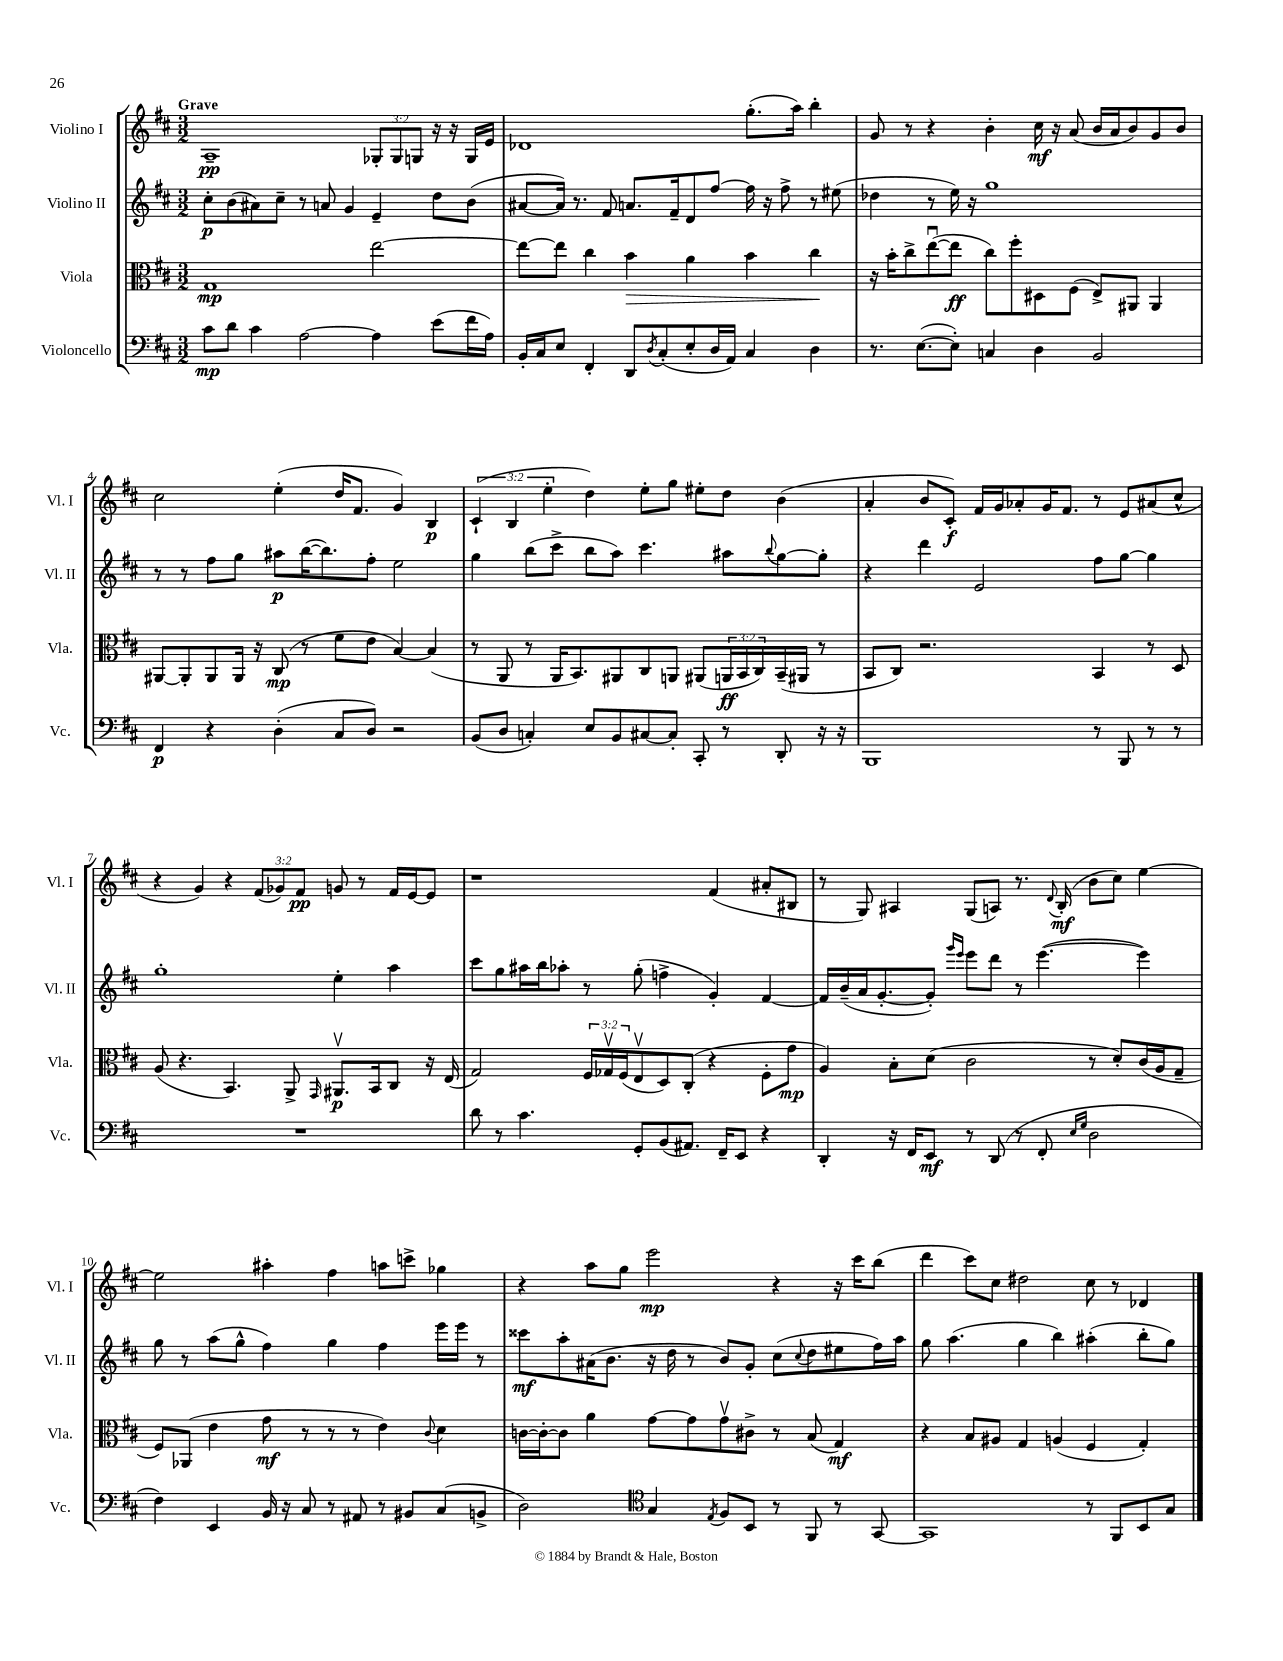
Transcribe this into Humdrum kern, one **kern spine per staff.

**kern	**dynam	**kern	**dynam	**kern	**dynam	**kern	**dynam
*part4	*part4	*part3	*part3	*part2	*part2	*part1	*part1
*staff4	*staff4	*staff3	*staff3	*staff2	*staff2	*staff1	*staff1
*I"Violoncello	*	*I"Viola	*	*I"Violino II	*	*I"Violino I	*
*I'Vc.	*	*I'Vla.	*	*I'Vl. II	*	*I'Vl. I	*
*clefF4	*	*clefC3	*	*clefG2	*	*clefG2	*
*k[f#c#]	*	*k[f#c#]	*	*k[f#c#]	*	*k[f#c#]	*
*M3/2	*	*M3/2	*	*M3/2	*	*M3/2	*
=1	=1	=1	=1	=1	=1	=1	=1
!	!	!	!	!	!	!LO:TX:a:B:t=Grave	!
8c#\L	mp	1G	mp	8cc#'\L	p	1A~	pp
8d\J	.	.	.	(8b\	.	.	.
4c#\	.	.	.	8a#X\)	.	.	.
.	.	.	.	8cc#~\J	.	.	.
[2A\	.	.	.	8r	.	.	.
.	.	.	.	8an/	.	.	.
.	.	.	.	4g/	.	.	.
4A\]	.	[2ee\	.	4e~/	.	12G-X'/L	.
.	.	.	.	.	.	12G-/	.
.	.	.	.	.	.	12Gn/J	.
(8e\L	.	.	.	8dd\L	.	16r	.
.	.	.	.	.	.	16r	.
16f#\L	.	.	.	(8b\J	.	16G/LL	.
16A\JJ)	.	.	.	.	.	16e/JJ	.
=2	=2	=2	=2	=2	=2	=2	=2
16BB'/LL	.	8ee\L_	.	[8a#X/L	.	1d-X	.
16C#/J	.	.	.	.	.	.	.
8E/J	.	8ee\J]	.	16a#/Jk])	.	.	.
.	.	.	.	8.r	.	.	.
4FF#'/	.	4cc#\	.	.	.	.	.
.	.	.	.	8f#/	.	.	.
!	!	!	!LO:HP:b	!	!	!	!
8DD/L	.	4b\	>	8.an/L	.	.	.
8qD/	.	.	.	.	.	.	.
(8C#'/	.	.	.	.	.	.	.
.	.	.	.	16f#~/k	.	.	.
8E'/	.	4a\	.	8d/	.	.	.
16D/L	.	.	.	[8ff#/J	.	.	.
16AA/JJ)	.	.	.	.	.	.	.
4C#/	.	4b\	.	16ff#\]	.	(8.gg'\L	.
.	.	.	.	16r	.	.	.
.	.	.	.	8ff#^\	.	.	.
.	.	.	.	.	.	16aa\Jk)	.
4D\	.	4cc#\	.	8r	.	4bb'\	.
.	.	.	.	(8ee#X\	.	.	.
.	.	.	]	.	.	.	.
=3	=3	=3	=3	=3	=3	=3	=3
8.r	.	16r	.	4dd-X\	.	8g/	.
.	.	16b'\KL	.	.	.	.	.
.	.	8cc#^\	.	.	.	8r	.
([8.E\L	.	.	.	.	.	.	.
.	.	([8eeu\	.	8r	.	4r	.
8E'\J])	.	8ee\J]	ff	16ee\)	.	.	.
.	.	.	.	16r	.	.	.
4Cn/	.	8cc#\L)	.	1gg	.	4b'\	.
.	.	8ff#'\	.	.	.	.	.
4D\	.	8D#X\	.	.	.	16cc#\	mf
.	.	.	.	.	.	16r	.
.	.	(8F#\J	.	.	.	(8a/	.
2BB/	.	8E^/L)	.	.	.	16b/LL	.
.	.	.	.	.	.	16a/J	.
.	.	8AA#X/J	.	.	.	8b/)	.
.	.	4AA#/	.	.	.	8g/	.
.	.	.	.	.	.	8b/J	.
!!LO:LB:g=z
=4	=4	=4	=4	=4	=4	=4	=4
4FF#/	p	[8AA#X/L	.	8r	.	2cc#\	.
.	.	8AA#'/]	.	8r	.	.	.
4r	.	8AA#/	.	8ff#\L	.	.	.
.	.	16AA#/Jk	.	8gg\J	.	.	.
.	.	16r	.	.	.	.	.
(4D'\	.	(8C#/	mp	8aa#X\L	p	(4ee'\	.
.	.	8r	.	([16bb\K	.	.	.
.	.	.	.	8.bb\])	.	.	.
8C#/L	.	8f#\L	.	.	.	16dd/KL	.
.	.	.	.	.	.	8.f#/J	.
8D/J)	.	8e\J	.	8ff#'\J	.	.	.
2r	.	[4B/)	.	2ee\	.	4g/)	.
.	.	(4B/]	.	.	.	4B/	p
=5	=5	=5	=5	=5	=5	=5	=5
(8BB/L	.	8r	.	4gg\	.	(6c#`/	.
8D/J	.	8AA/	.	.	.	.	.
.	.	.	.	.	.	6B/	.
4Cn'/)	.	8r	.	(8bb\L	.	.	.
.	.	.	.	.	.	6ee'\	.
.	.	16AA/KL	.	8ccc#^\J	.	.	.
.	.	8.BB/)	.	.	.	.	.
8E/L	.	.	.	8bb\L	.	4dd\)	.
8BB/	.	8AA#X/	.	8aa\J)	.	.	.
[8C#X/	.	8C#/	.	4.ccc#\	.	8ee'\L	.
8C#'/J]	.	8AAn/J	.	.	.	8gg\J	.
8CC#'/	.	(8AA#X/L	.	.	.	8ee#X'\L	.
8r	.	24AAn/L	ff	8aa#X\L	.	8dd\J	.
.	.	24BB/	.	.	.	.	.
.	.	24C#/)	.	.	.	.	.
.	.	.	.	8qqbb/	.	.	.
8DD'/	.	(16BB~/	.	[8gg\	.	(4b\	.
.	.	16AA#X/JJ	.	.	.	.	.
16r	.	8r	.	8gg'\J]	.	.	.
16r	.	.	.	.	.	.	.
=6	=6	=6	=6	=6	=6	=6	=6
1BBB	.	8BB/L	.	4r	.	4a'/	.
.	.	8C#/J)	.	.	.	.	.
.	.	2.r	.	4ddd\	.	8b/L	.
.	.	.	.	.	.	8c#'/J)	f
.	.	.	.	2e/	.	16f#/LL	.
.	.	.	.	.	.	16g/J	.
.	.	.	.	.	.	8a-X'/	.
.	.	.	.	.	.	16g/K	.
.	.	.	.	.	.	8.f#/J	.
8r	.	4BB/	.	8ff#\L	.	8r	.
8BBB/	.	.	.	[8gg\J	.	8e/L	.
8r	.	8r	.	4gg\]	.	(8a#X/	.
8r	.	8D/	.	.	.	8cc#^^/J	.
!!LO:LB:g=z
=7	=7	=7	=7	=7	=7	=7	=7
1.r	.	(8A/	.	1gg'	.	4r	.
.	.	4.r	.	.	.	.	.
.	.	.	.	.	.	4g/)	.
.	.	4.BB/)	.	.	.	4r	.
.	.	.	.	.	.	(12f#/L	.
.	.	.	.	.	.	12g-X/)	.
.	.	8AA^/	.	.	.	.	.
.	.	.	.	.	.	12f#/J	pp
.	.	16qqGG/	.	.	.	.	.
.	.	8.AA#Xv/L	p	4ee'\	.	8gn/	.
.	.	.	.	.	.	8r	.
.	.	16BB/k	.	.	.	.	.
.	.	8C#/J	.	4aa\	.	16f#/LL	.
.	.	.	.	.	.	[16e/J	.
.	.	16r	.	.	.	8e/J]	.
.	.	(16E/	.	.	.	.	.
=8	=8	=8	=8	=8	=8	=8	=8
8d\	.	2G/)	.	8ccc#\L	.	1r	.
8r	.	.	.	8gg\	.	.	.
4.c#\	.	.	.	16aa#X\L	.	.	.
.	.	.	.	16bb\J	.	.	.
.	.	.	.	8aa-X'\J	.	.	.
.	.	24F#/LL	.	8r	.	.	.
.	.	24G-Xv/	.	.	.	.	.
.	.	(24F#/J	.	.	.	.	.
8GG'/L	.	8Ev/	.	(8gg'\	.	.	.
(8BB/	.	8D/)	.	4ffn^\	.	.	.
8.AA#X/J)	.	(8C#'/J	.	.	.	.	.
.	.	4r	.	4g'/)	.	(4f#/	.
16FF#~/KL	.	.	.	.	.	.	.
8EE/J	.	.	.	.	.	.	.
4r	.	8F#'\L	.	[4f#/	.	8a#X'/L	.
.	.	8g\J	mp	.	.	8B#X/J	.
=9	=9	=9	=9	=9	=9	=9	=9
4DD'/	.	4A/)	.	16f#/LL]	.	8r	.
.	.	.	.	(16b~/	.	.	.
.	.	.	.	16a/J	.	8G/)	.
.	.	.	.	[8.g'/	.	.	.
16r	.	8B'\L	.	.	.	4A#X/	.
16FF#/KL	.	.	.	.	.	.	.
8EE/J	mf	(8d\J	.	8g'/J])	.	.	.
.	.	.	.	16qqggg/LL	.	.	.
.	.	.	.	16qqeee/JJ	.	.	.
8r	.	2c#\	.	8eee\L	.	(8G/L	.
(8DD/	.	.	.	8ddd\J	.	8An/J)	.
8r	.	.	.	8r	.	8.r	.
8FF#'/	.	.	.	([4.eee\	.	.	.
.	.	.	.	.	.	8qqd/	.
.	.	.	.	.	.	(16B'/	mf
16qqE/LL	.	.	.	.	.	.	.
16qqG/JJ	.	.	.	.	.	.	.
2D\	.	8r	.	.	.	8b\L	.
.	.	8d'/L)	.	.	.	8cc#\J)	.
.	.	(16c#/L	.	4eee\])	.	[4ee\	.
.	.	16A/J	.	.	.	.	.
.	.	8G~/J	.	.	.	.	.
!!LO:LB:g=z
=10	=10	=10	=10	=10	=10	=10	=10
4F#\)	.	8F#/L)	.	8gg\	.	2ee\]	.
.	.	(8AA-X/J	.	8r	.	.	.
4EE/	.	4e\	.	(8aa\L	.	.	.
.	.	.	.	8gg^^\J	.	.	.
16BB/	.	8g\	mf	4ff#\)	.	4aa#X'\	.
16r	.	.	.	.	.	.	.
8C#/	.	8r	.	.	.	.	.
8r	.	8r	.	4gg\	.	4ff#\	.
8AA#X/	.	8r	.	.	.	.	.
8r	.	4e\)	.	4ff#\	.	8aan\L	.
8BB#X/L	.	.	.	.	.	8cccn^\J	.
.	.	8qqc#/	.	.	.	.	.
(8C#/	.	4d\	.	16eee\LL	.	4gg-X\	.
.	.	.	.	16eee\JJ	.	.	.
8BBn^/J	.	.	.	8r	.	.	.
=11	=11	=11	=11	=11	=11	=11	=11
2D\)	.	[16cn\LL	.	8ccc##X\L	mf	4r	.
.	.	16c'\J_	.	.	.	.	.
.	.	8c\J]	.	8aa'\	.	.	.
.	.	4a\	.	(16a#X\K	.	8aa\L	.
.	.	.	.	8.b\J	.	.	.
.	.	.	.	.	.	8gg\J	.
*clefC4	*	*	*	*	*	*	*
4G/	.	[8g\L	.	16r	.	2eee\	mp
.	.	.	.	16dd\	.	.	.
.	.	8g\]	.	8r	.	.	.
8qE/	.	.	.	.	.	.	.
8F#/L	.	8gv\	.	8b/L)	.	.	.
8BB/J	.	8c#X^\J	.	8g'/J	.	.	.
8r	.	8r	.	(8cc#\L	.	4r	.
.	.	.	.	8qqcc#/	.	.	.
8FF#/	.	(8B/	.	8dd\	.	.	.
8r	.	4G/)	mf	8ee#X\	.	16r	.
.	.	.	.	.	.	16ccc#\KL	.
[8GG/	.	.	.	16ff#\L)	.	(8bb\J	.
.	.	.	.	16aa\JJ	.	.	.
=12	=12	=12	=12	=12	=12	=12	=12
1GG]	.	4r	.	8gg\	.	4ddd\	.
.	.	.	.	(4.aa\	.	.	.
.	.	8B/L	.	.	.	8ccc#\L)	.
.	.	8A#X/J	.	.	.	8cc#\J	.
.	.	4G/	.	4gg\	.	2dd#X\	.
.	.	(4An/	.	4bb\)	.	.	.
8r	.	4F#/	.	(4aa#X'\	.	8cc#\	.
8FF#/L	.	.	.	.	.	8r	.
8BB/	.	4G'/)	.	8bb'\L	.	4d-X/	.
8G/J	.	.	.	8gg\J)	.	.	.
==	==	==	==	==	==	==	==
*-	*-	*-	*-	*-	*-	*-	*-
